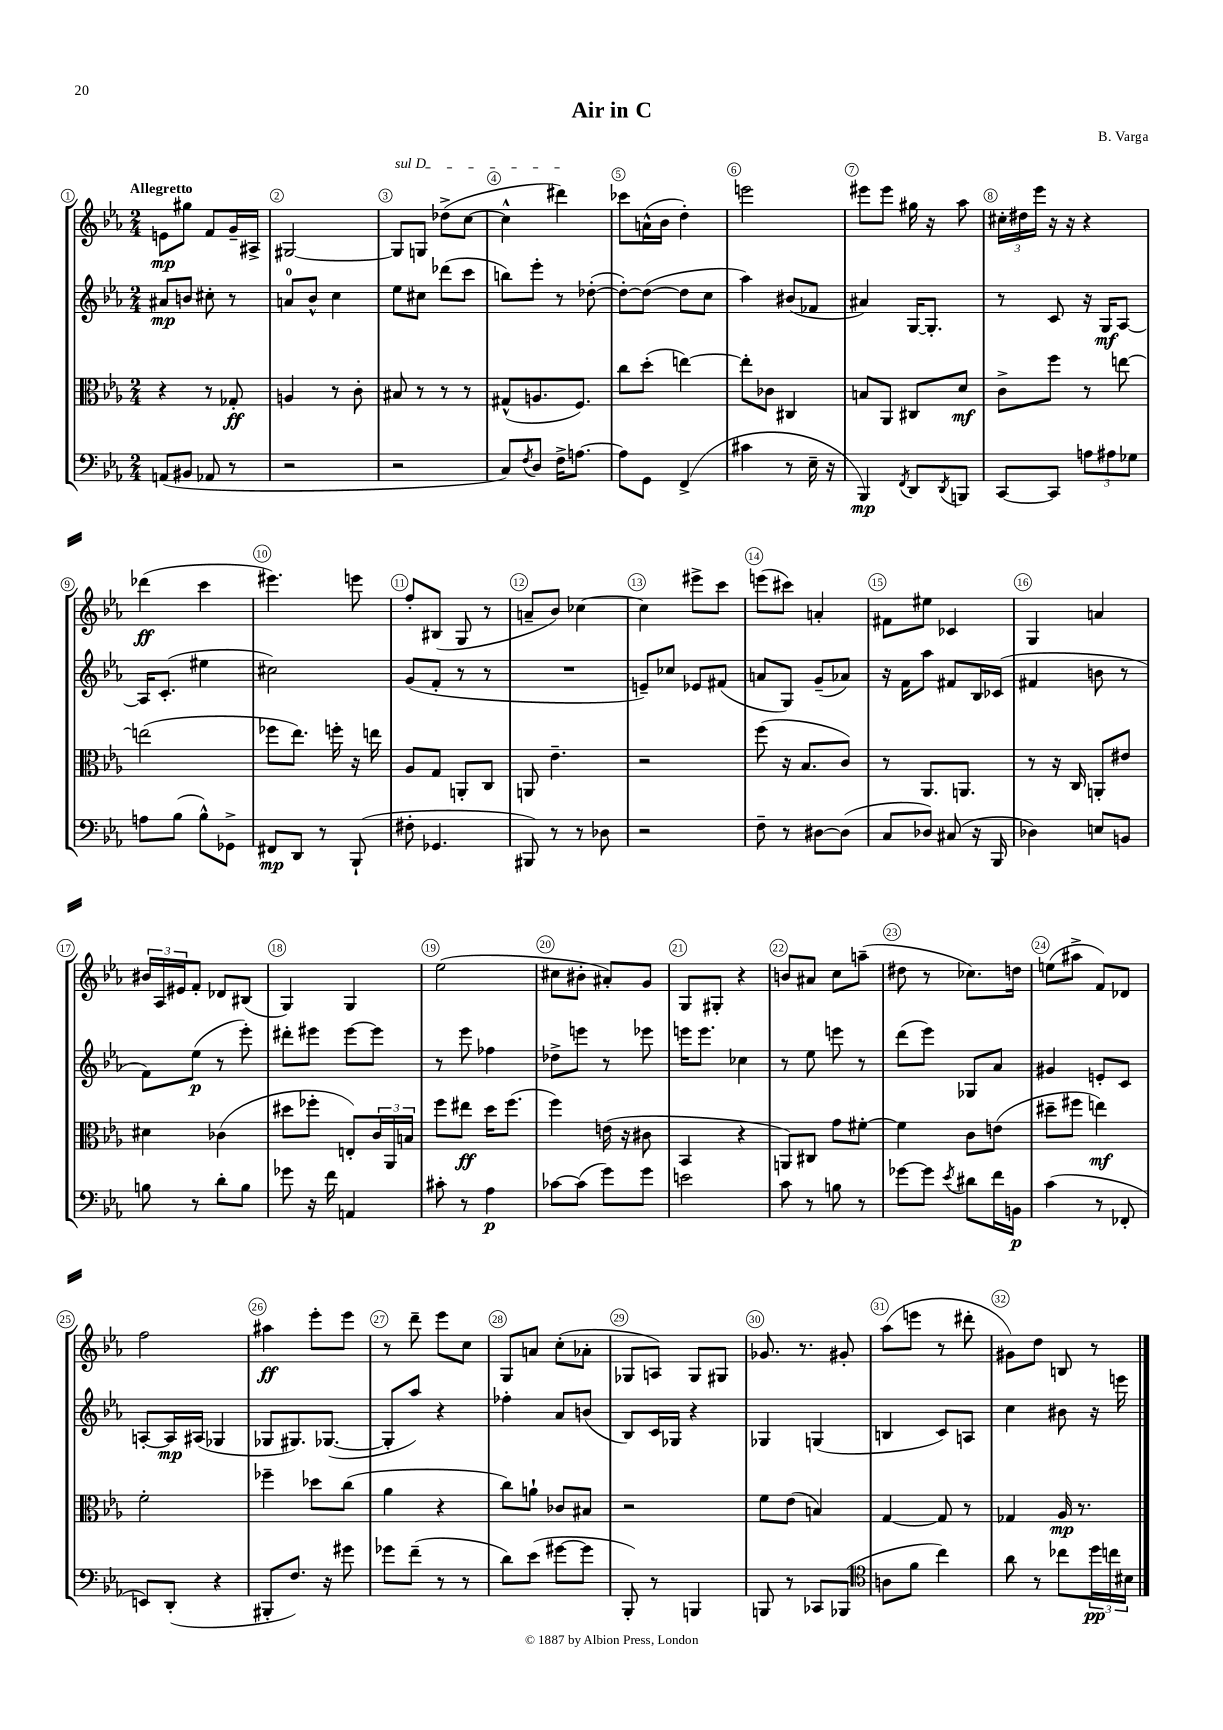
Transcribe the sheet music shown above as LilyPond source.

\header { title = "Air in C" composer = "B. Varga" }
<<
\new StaffGroup <<
\new Staff = "s0" {
    \clef treble \key ees \major \numericTimeSignature \time 2/4 \tempo "Allegretto"
    e'8\mp gis''8 f'8 g'16-- ais16-> |
    gis2~ |
    \once \override TextSpanner.bound-details.left.text = \markup { \italic "sul D" } gis8\startTextSpan g8 des''8->( c''8~ |
    c''4-^ dis'''4\stopTextSpan) |
    ces'''8 a'16-^( bes'16 d''4-.) |
    e'''2 |
    eis'''8 eis'''8 gis''16 r16 aes''8 |
    \tuplet 3/2 { cis''16-. dis''16 ees'''16 } r16 r16 r4 |
    des'''4\ff( c'''4 |
    eis'''4.) e'''8 |
    f''8-. bis8( g8 r8 |
    a'8-- bes'8) ces''4~ |
    ces''4 eis'''8-> c'''8 |
    e'''8( cis'''8) a'4-. |
    fis'8 eis''8 ces'4 |
    g4 a'4 |
    \tuplet 3/2 { bis'16 aes16 eis'16 } f'8-. des'8 bis8( |
    g4) g4 |
    ees''2( |
    cis''8 bis'8-. ais'8-.) g'8 |
    g8 gis8-. r4 |
    b'8 ais'8 c''8 a''8--( |
    dis''8 r8 ces''8.) d''16 |
    e''8( ais''8-> f'8) des'8 |
    f''2 |
    ais''4\ff ees'''8-. ees'''8 |
    r8 d'''8-- ees'''8 c''8 |
    g8 a'8 c''8-.( aes'8-. |
    ges8 a8) ges8 gis8 |
    ges'8. r8. gis'8-. |
    aes''8( e'''8 r8 dis'''8-. |
    gis'8) d''8 b8 r8 \bar "|." |
}
\new Staff = "s1" {
    \clef treble \key ees \major \numericTimeSignature \time 2/4
    ais'8\mp b'8 cis''8-. r8 |
    a'8-0 bes'8-^ c''4 |
    ees''8 cis''8 des'''8( c'''8 |
    b''8) ees'''8-. r8 des''8~-.( |
    des''8~-.) des''8~( des''8 c''8 |
    aes''4) bis'8( fes'8 |
    ais'4) g16~ g8.-. |
    r8 c'8 r16 g16\mf aes8~ |
    aes16 c'8.-.( eis''4 |
    cis''2) |
    g'8( f'8-. r8 r8 |
    R2 |
    e'8--) ces''8 ees'8 fis'8( |
    a'8 g8) g'8--( aes'8) |
    r16 f'16 aes''8 fis'8 bes16 ces'16( |
    fis'4 b'8 r8 |
    f'8) ees''8\p( r8 ees'''8-.) |
    dis'''8-. eis'''8 eis'''8~ eis'''8 |
    r8 ees'''8 fes''4 |
    des''8-> e'''8 r8 ees'''8 |
    e'''16 e'''8. ces''4 |
    r8 ees''8 e'''8 r8 |
    d'''8( ees'''8) ges8 aes'8 |
    gis'4 e'8-. c'8 |
    a8~-. a16\mp ais16( ges4 |
    ges8 gis8.) ges8.~( |
    ges8-. aes''8) r4 |
    fes''4-. aes'8 b'8( |
    bes8) c'16 ges16 r4 |
    ges4 g4( |
    b4 c'8) a8 |
    c''4 bis'8 r16 e'''16 \bar "|." |
}
\new Staff = "s2" {
    \clef alto \key ees \major \numericTimeSignature \time 2/4
    r4 r8 ges8-.\ff |
    a4 r8 c'8-. |
    bis8 r8 r8 r8 |
    gis8-^( a8. f8.) |
    c''8 d''8-.( e''4~) |
    e''8-. ces'8 cis4 |
    b8 aes,8 cis8 d'8\mf |
    c'8-> f''8 r8 e''8~ |
    e''2( |
    fes''8 ees''8.) f''16-. r16 e''16 |
    aes8 g8 a,8-. c8 |
    a,8 ees'4.-- |
    r2 |
    f''8( r16 bes8. c'8) |
    r8 aes,8. a,8. |
    r8 r16 c16 a,8-. eis'8 |
    dis'4 ces'4( |
    dis''8 fes''8-. e8-.) \tuplet 3/2 { c'16 aes,16 b16 } |
    f''8 eis''8\ff d''16 f''8.( |
    f''4) e'16( r16 cis'8 |
    bes,4 r4 |
    a,8) cis8 g'8 fis'8~-. |
    fis'4 c'8 e'8( |
    dis''8-- fis''8 e''4\mf) |
    f'2-. |
    fes''4-- des''8 c''8( |
    aes'4 r4 |
    c''8) a'8-! ces'8 bis8 |
    r2 |
    f'8 ees'8( b4) |
    g4~ g8 r8 |
    ges4 aes16\mp r8. \bar "|." |
}
\new Staff = "s3" {
    \clef bass \key ees \major \numericTimeSignature \time 2/4
    a,8( bis,8 aes,8 r8 |
    r2 |
    r2 |
    c8) \acciaccatura { f8 } d8 f16-> a8.~ |
    a8 g,8 f,4->( |
    cis'4 r8 ees16-- r16 |
    bes,,4\mp) \acciaccatura { f,8 } d,8 \acciaccatura { d,8 } b,,8 |
    c,8~ c,8 \tuplet 3/2 { a8 ais8 ges8 } |
    a8 bes8( bes8-^) ges,8-> |
    fis,8\mp d,8 r8 bes,,8-!( |
    fis8-. ges,4. |
    bis,,8) r8 r8 des8 |
    r2 |
    f8-- r8 dis8~ dis8( |
    c8 des8) cis8( r16 bes,,16 |
    des4) e8 b,8 |
    b8 r8 d'8-. b8 |
    ges'8 r16 f'16 a,4 |
    cis'8-. r8 aes4\p |
    ces'8~ ces'8( g'8) g'8 |
    e'2 |
    c'8 r8 b8 r8 |
    ges'8~ ges'8 \acciaccatura { ees'8 } dis'8 f'16 b,16\p |
    c'4( r8 fes,8-. |
    e,8) d,8-.( r4 |
    bis,,8-. f8.) r16 gis'8 |
    ges'8 f'8--( r8 r8 |
    d'8) ees'8( gis'8~ gis'8 |
    bes,,8-.) r8 b,,4 |
    b,,8 r8 ces,8 bes,,8( |
    \clef tenor a8 f'8 c''4) |
    aes'8 r8 ces''8 \tuplet 3/2 { d''16\pp c''16 bis16 } \bar "|." |
}
>>
>>
\layout { \context { \Score \override BarNumber.break-visibility = ##(#f #t #t) barNumberVisibility = #all-bar-numbers-visible \override BarNumber.stencil = #(make-stencil-circler 0.1 0.3 ly:text-interface::print) } }
